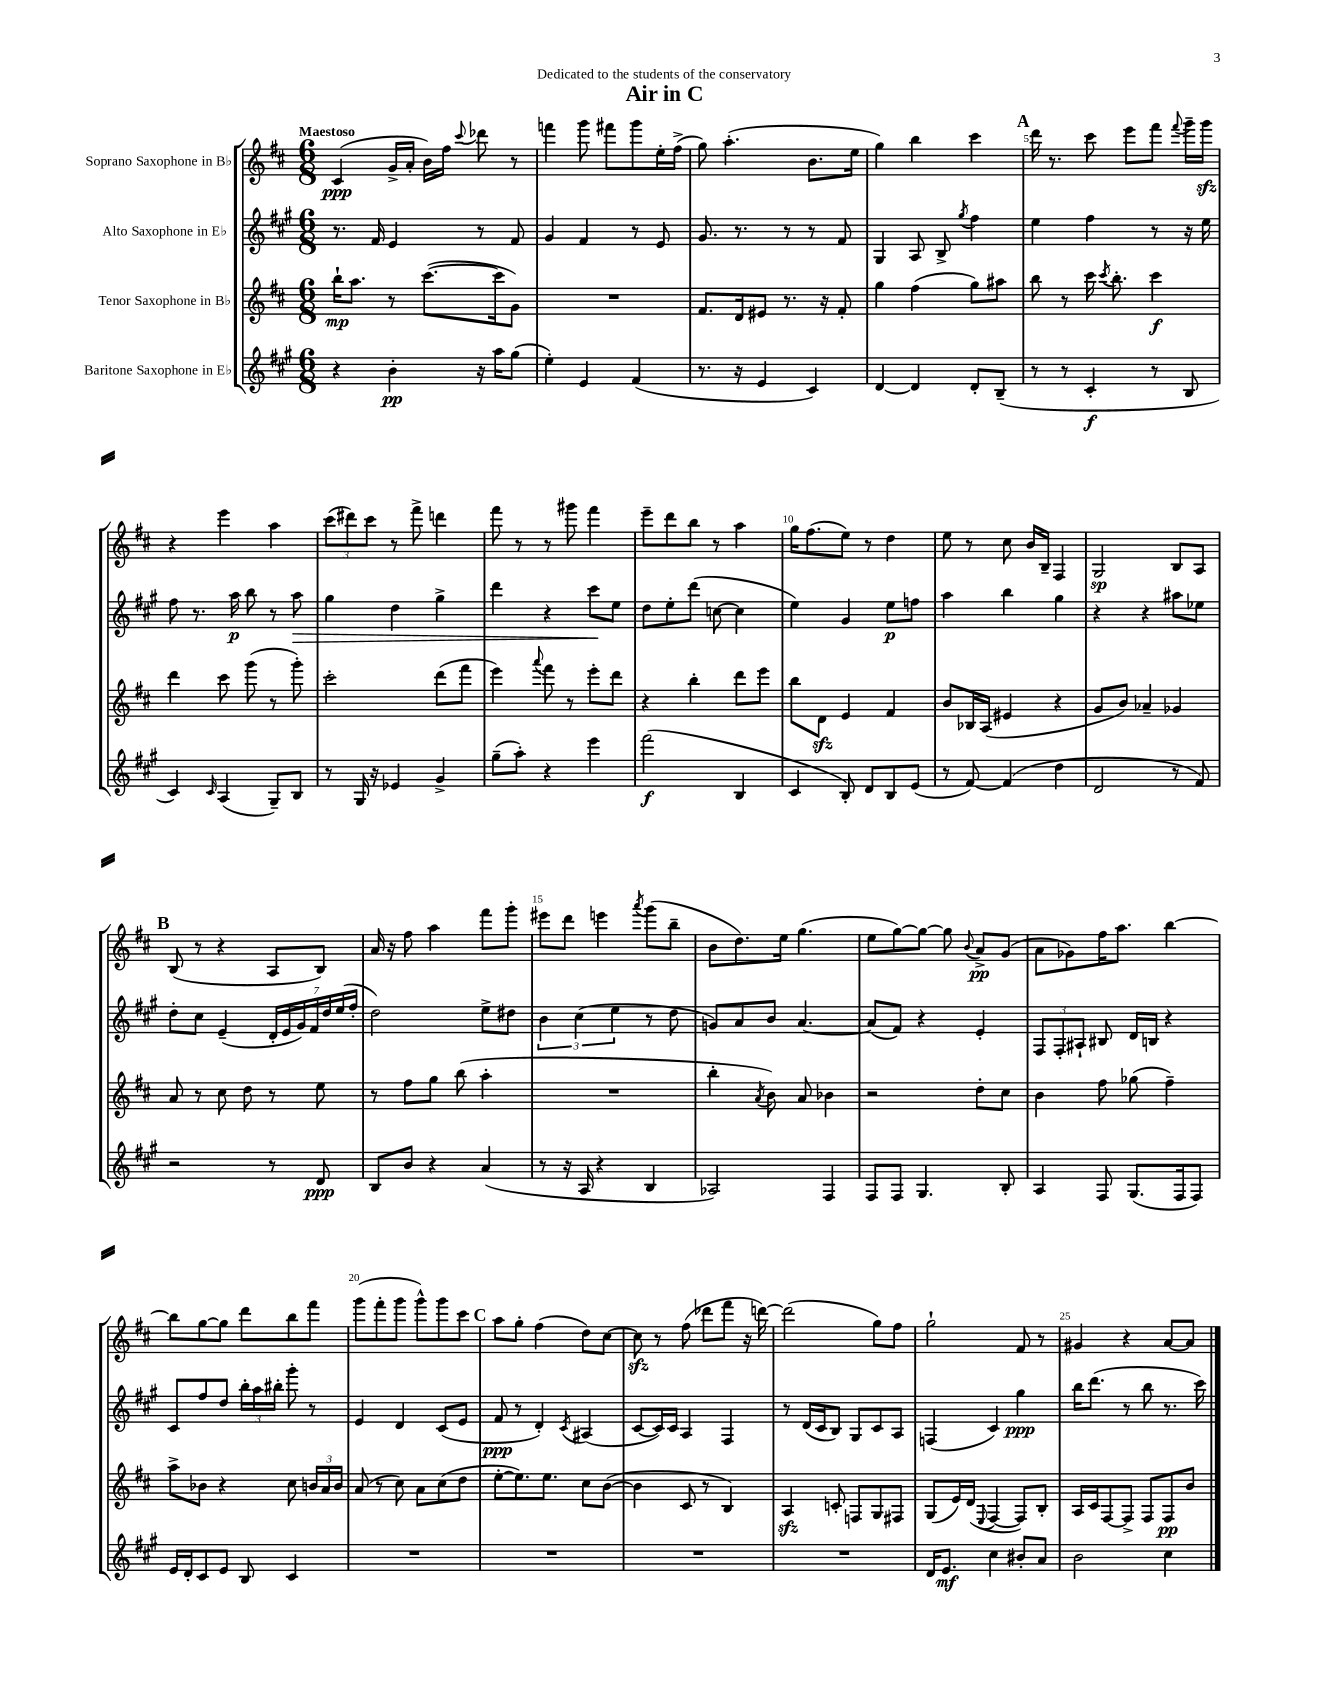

**kern	**dynam	**kern	**dynam	**kern	**dynam	**kern	**dynam
*part4	*part4	*part3	*part3	*part2	*part2	*part1	*part1
*staff4	*staff4	*staff3	*staff3	*staff2	*staff2	*staff1	*staff1
*I"Baritone Saxophone in E♭	*	*I"Tenor Saxophone in B♭	*	*I"Alto Saxophone in E♭	*	*I"Soprano Saxophone in B♭	*
*clefG2	*	*clefG2	*	*clefG2	*	*clefG2	*
*k[f#c#g#]	*	*k[f#c#]	*	*k[f#c#g#]	*	*k[f#c#]	*
*M6/8	*	*M6/8	*	*M6/8	*	*M6/8	*
=1	=1	=1	=1	=1	=1	=1	=1
!	!	!	!	!	!	!LO:TX:a:B:t=Maestoso	!
4r	.	16bb`\KL	mp	8.r	.	(4c#/	ppp
.	.	8.aa\J	.	.	.	.	.
.	.	.	.	16f#/	.	.	.
4b'\	pp	8r	.	4e/	.	16g^/LL	.
.	.	.	.	.	.	16a'/JJ	.
.	.	([8.ccc#\L	.	.	.	16b\LL)	.
.	.	.	.	.	.	16ff#\JJ	.
.	.	.	.	.	.	8qqccc#/	.
16r	.	.	.	8r	.	8ddd-X\	.
16aa\KL	.	16ccc#\k]	.	.	.	.	.
(8gg#\J	.	8g\J)	.	8f#/	.	8r	.
=2	=2	=2	=2	=2	=2	=2	=2
4ee'\)	.	2.r	.	4g#/	.	4fffn\	.
4e/	.	.	.	4f#/	.	8ggg\	.
.	.	.	.	.	.	8fff#X\L	.
(4f#/	.	.	.	8r	.	8ggg\	.
.	.	.	.	8e/	.	16ee'\L	.
.	.	.	.	.	.	(16ff#^\JJ	.
=3	=3	=3	=3	=3	=3	=3	=3
8.r	.	8.f#/L	.	8.g#/	.	8gg\)	.
.	.	.	.	.	.	(4.aa'\	.
16r	.	16d/k	.	8.r	.	.	.
4e/	.	8e#X/J	.	.	.	.	.
.	.	8.r	.	8r	.	.	.
4c#/)	.	.	.	8r	.	8.b\L	.
.	.	16r	.	.	.	.	.
.	.	8f#'/	.	8f#/	.	.	.
.	.	.	.	.	.	16ee\Jk	.
=4	=4	=4	=4	=4	=4	=4	=4
[4d/	.	4gg\	.	4G#/	.	4gg\)	.
4d/]	.	(4ff#\	.	8A/	.	4bb\	.
.	.	.	.	8B^/	.	.	.
.	.	.	.	8qgg#/	.	.	.
8d'/L	.	8gg\L)	.	4ff#\	.	4ccc#\	.
(8B~/J	.	8aa#X\J	.	.	.	.	.
!!LO:REH:place=s1:t=A
=5	=5	=5	=5	=5	=5	=5	=5
8r	.	8bb\	.	4ee\	.	16ddd\	.
.	.	.	.	.	.	8.r	.
8r	.	8r	.	.	.	.	.
4c#'/	f	16ccc#\	.	4ff#\	.	8ccc#\	.
.	.	8qccc#/	.	.	.	.	.
.	.	8.bb'\	.	.	.	.	.
.	.	.	.	.	.	8eee\L	.
8r	.	4ccc#\	f	8r	.	8fff#\J	.
.	.	.	.	.	.	8qqfff#/	.
8B/	.	.	.	16r	.	16ggg~\LL	.
.	.	.	.	16ee\	.	16gggzz\JJ	.
!!LO:LB:g=z
=6	=6	=6	=6	=6	=6	=6	=6
4c#/)	.	4ddd\	.	8ff#\	.	4r	.
.	.	.	.	8.r	.	.	.
16qqc#/	.	.	.	.	.	.	.
(4A/	.	8ccc#\	.	.	.	4eee\	.
.	.	.	.	16aa\	p	.	.
.	.	(8ggg\	.	8bb\	.	.	.
8G#~/L)	.	8r	.	8r	.	4aa\	.
!	!	!	!	!	!LO:HP:b	!	!
8B/J	.	8ggg'\)	.	8aa\	>	.	.
=7	=7	=7	=7	=7	=7	=7	=7
8r	.	2ccc#'\	.	4gg#\	.	(12ccc#\L	.
.	.	.	.	.	.	12ddd#X\)	.
16G#/	.	.	.	.	.	.	.
.	.	.	.	.	.	12ccc#\J	.
16r	.	.	.	.	.	.	.
4e-X/	.	.	.	4dd\	.	8r	.
.	.	.	.	.	.	8fff#^\	.
4g#^/	.	(8ddd\L	.	4gg#^\	.	4dddn\	.
.	.	8fff#\J	.	.	.	.	.
=8	=8	=8	=8	=8	=8	=8	=8
(8gg#~\L	.	4eee\)	.	4ddd\	.	8fff#\	.
8aa'\J)	.	.	.	.	.	8r	.
.	.	8qqaaa/	.	.	.	.	.
4r	.	8fff#\	.	4r	.	8r	.
.	.	8r	.	.	.	8ggg#X\	.
4eee\	.	8eee'\L	.	8ccc#\L	.	4fff#\	.
.	.	8ddd\J	.	8ee\J	]	.	.
=9	=9	=9	=9	=9	=9	=9	=9
(2fff#\	f	4r	.	8dd\L	.	8eee~\L	.
.	.	.	.	8ee'\	.	8ddd\	.
.	.	4bb'\	.	(8ddd\J	.	8bb\J	.
.	.	.	.	[8ccn\	.	8r	.
4B/	.	8ddd\L	.	4cc\]	.	4aa\	.
.	.	8eee\J	.	.	.	.	.
=10	=10	=10	=10	=10	=10	=10	=10
4c#/	.	8bb\L	.	4ee\)	.	16gg\KL	.
.	.	.	.	.	.	(8.ff#\	.
.	.	8dzz\J	.	.	.	.	.
8B'/)	.	4e/	.	4g#/	.	8ee\J)	.
8d/L	.	.	.	.	.	8r	.
8B/	.	4f#/	.	8ee\L	p	4dd\	.
(8e/J	.	.	.	8ffn\J	.	.	.
=11	=11	=11	=11	=11	=11	=11	=11
8r	.	8b/L	.	4aa\	.	8ee\	.
[8f#/)	.	16B-X/L	.	.	.	8r	.
.	.	(16A/JJ	.	.	.	.	.
(4f#/]	.	4e#X/	.	4bb\	.	8cc#\	.
.	.	.	.	.	.	16b/LL	.
.	.	.	.	.	.	16B~/JJ	.
4dd\	.	4r	.	4gg#\	.	4F#/	.
=12	=12	=12	=12	=12	=12	=12	=12
2d/	.	8g/L	.	4r	.	2G/	sp
.	.	8b/J)	.	.	.	.	.
.	.	4a-X~/	.	4r	.	.	.
8r	.	4g-X/	.	8aa#X\L	.	8B/L	.
8f#/)	.	.	.	8ee-X\J	.	8A/J	.
!!LO:LB:g=z
!!LO:REH:place=s1:t=B
=13	=13	=13	=13	=13	=13	=13	=13
2r	.	8a/	.	8dd'\L	.	(8B/	.
.	.	8r	.	8cc#\J	.	8r	.
.	.	8cc#\	.	(4e~/	.	4r	.
.	.	8dd\	.	.	.	.	.
8r	.	8r	.	28d'/LL	.	8A/L	.
.	.	.	.	28e/	.	.	.
.	.	.	.	28g#/)	.	.	.
.	.	.	.	28f#/	.	.	.
8d/	ppp	8ee\	.	.	.	8B/J)	.
.	.	.	.	28dd/	.	.	.
.	.	.	.	(28ee/	.	.	.
.	.	.	.	28ff#'/JJ	.	.	.
=14	=14	=14	=14	=14	=14	=14	=14
8B/L	.	8r	.	2dd\)	.	16a/	.
.	.	.	.	.	.	16r	.
8b/J	.	8ff#\L	.	.	.	8ff#\	.
4r	.	8gg\J	.	.	.	4aa\	.
.	.	(8bb\	.	.	.	.	.
(4a/	.	4aa'\	.	8ee^\L	.	8fff#\L	.
.	.	.	.	8dd#X\J	.	8ggg'\J	.
=15	=15	=15	=15	=15	=15	=15	=15
8r	.	2.r	.	6b\	.	8eee#X\L	.
16r	.	.	.	.	.	8ddd\J	.
.	.	.	.	(6cc#\	.	.	.
16A/	.	.	.	.	.	.	.
4r	.	.	.	.	.	4eeen\	.
.	.	.	.	6ee\	.	.	.
.	.	.	.	.	.	8qaaa/	.
4B/	.	.	.	8r	.	(8ggg\L	.
.	.	.	.	8dd\	.	8bb~\J	.
=16	=16	=16	=16	=16	=16	=16	=16
2A-X/)	.	4bb'\	.	8gn/L)	.	8b\L	.
.	.	.	.	8a/	.	8.dd\)	.
.	.	8qa/	.	.	.	.	.
.	.	8b\)	.	8b/J	.	.	.
.	.	.	.	.	.	16ee\Jk	.
.	.	8a/	.	[4.a/	.	(4.gg\	.
4F#/	.	4b-X\	.	.	.	.	.
=17	=17	=17	=17	=17	=17	=17	=17
8F#/L	.	2r	.	(8a/L]	.	8ee\L	.
8F#/J	.	.	.	8f#/J)	.	[8gg\)	.
4.G#/	.	.	.	4r	.	8gg\J_	.
.	.	.	.	.	.	8gg\]	.
.	.	.	.	.	.	8qqb/	.
.	.	8dd'\L	.	4e'/	.	8a^/L	pp
8B'/	.	8cc#\J	.	.	.	(8g/J	.
=18	=18	=18	=18	=18	=18	=18	=18
4A/	.	4b\	.	12F#/L	.	8a\L	.
.	.	.	.	12F#'/	.	.	.
.	.	.	.	.	.	8g-X\)	.
.	.	.	.	12A#X`/J	.	.	.
8F#/	.	8ff#\	.	8B#X/	.	16ff#\K	.
.	.	.	.	.	.	8.aa\J	.
(8.G#/L	.	(8gg-X\	.	16d/LL	.	.	.
.	.	.	.	16Bn/JJ	.	.	.
.	.	4ff#~\)	.	4r	.	[4bb\	.
16F#/k	.	.	.	.	.	.	.
8F#/J)	.	.	.	.	.	.	.
!!LO:LB:g=z
=19	=19	=19	=19	=19	=19	=19	=19
16e/LL	.	8aa^\L	.	8c#/L	.	8bb\L]	.
16d'/J	.	.	.	.	.	.	.
8c#/	.	8b-X\J	.	8ff#/	.	[8gg\	.
8e/J	.	4r	.	8dd/J	.	8gg\J]	.
8B/	.	.	.	24bb'\LL	.	8ddd\L	.
.	.	.	.	24aa\	.	.	.
.	.	.	.	24bb#X'\JJ	.	.	.
4c#/	.	8cc#\	.	8ggg#'\	.	8bb\	.
.	.	24bn/LL	.	8r	.	8fff#\J	.
.	.	24a/	.	.	.	.	.
.	.	24b/JJ	.	.	.	.	.
=20	=20	=20	=20	=20	=20	=20	=20
2.r	.	(8a/	.	4e/	.	(8ggg\L	.
.	.	8r	.	.	.	8fff#'\	.
.	.	8cc#\)	.	4d/	.	8ggg\J	.
.	.	8a\L	.	.	.	8ggg^^\L)	.
.	.	(8cc#\	.	(8c#/L	.	8ggg\	.
.	.	8dd\J	.	8e/J	.	8ccc#\J	.
!!LO:REH:place=s1:t=C
=21	=21	=21	=21	=21	=21	=21	=21
2.r	.	[8ee'\L	.	8f#/	ppp	8aa\L	.
.	.	8.ee\])	.	8r	.	8gg'\J	.
.	.	.	.	4d'/)	.	(4ff#\	.
.	.	8.ee\J	.	.	.	.	.
.	.	.	.	8qc#/	.	.	.
.	.	8cc#\L	.	(4A#X/	.	8dd\L)	.
.	.	([8b\J	.	.	.	[8cc#\J	.
=22	=22	=22	=22	=22	=22	=22	=22
2.r	.	4b\]	.	[8c#/L	.	8cc#zz\]	.
.	.	.	.	16c#/L])	.	8r	.
.	.	.	.	16c#/JJ	.	.	.
.	.	8c#/	.	4A/	.	(8ff#\	.
.	.	8r	.	.	.	8ddd-X\L	.
.	.	4B/)	.	4F#/	.	8fff#\J	.
.	.	.	.	.	.	16r	.
.	.	.	.	.	.	[16dddn\)	.
=23	=23	=23	=23	=23	=23	=23	=23
2.r	.	4Azz/	.	8r	.	(2ddd\]	.
.	.	.	.	(16d/LL	.	.	.
.	.	.	.	16c#/J	.	.	.
.	.	8cn'/	.	8B/J)	.	.	.
.	.	8Fn/L	.	8G#/L	.	.	.
.	.	8G/	.	8c#/	.	8gg\L)	.
.	.	8F#X/J	.	8A/J	.	8ff#\J	.
=24	=24	=24	=24	=24	=24	=24	=24
16d/KL	.	(8G/L	.	(4Fn/	.	2gg`\	.
8.e/J	mf	.	.	.	.	.	.
.	.	16e/L)	.	.	.	.	.
.	.	(16d/JJ	.	.	.	.	.
.	.	8qqE/	.	.	.	.	.
4cc#\	.	[4F#/	.	4c#/)	.	.	.
8b#X'/L	.	8F#/L])	.	4gg#\	ppp	8f#/	.
8a/J	.	8B'/J	.	.	.	8r	.
=25	=25	=25	=25	=25	=25	=25	=25
2b\	.	16A/LL	.	16bb\KL	.	4g#X/	.
.	.	16c#/J	.	(8.ddd\J	.	.	.
.	.	[8F#/	.	.	.	.	.
.	.	8F#^/J]	.	8r	.	4r	.
.	.	8F#/L	.	8bb\	.	.	.
4cc#\	.	8F#/	pp	8.r	.	[8a/L	.
.	.	8b/J	.	.	.	8a/J]	.
.	.	.	.	16ccc#\)	.	.	.
==	==	==	==	==	==	==	==
*-	*-	*-	*-	*-	*-	*-	*-
